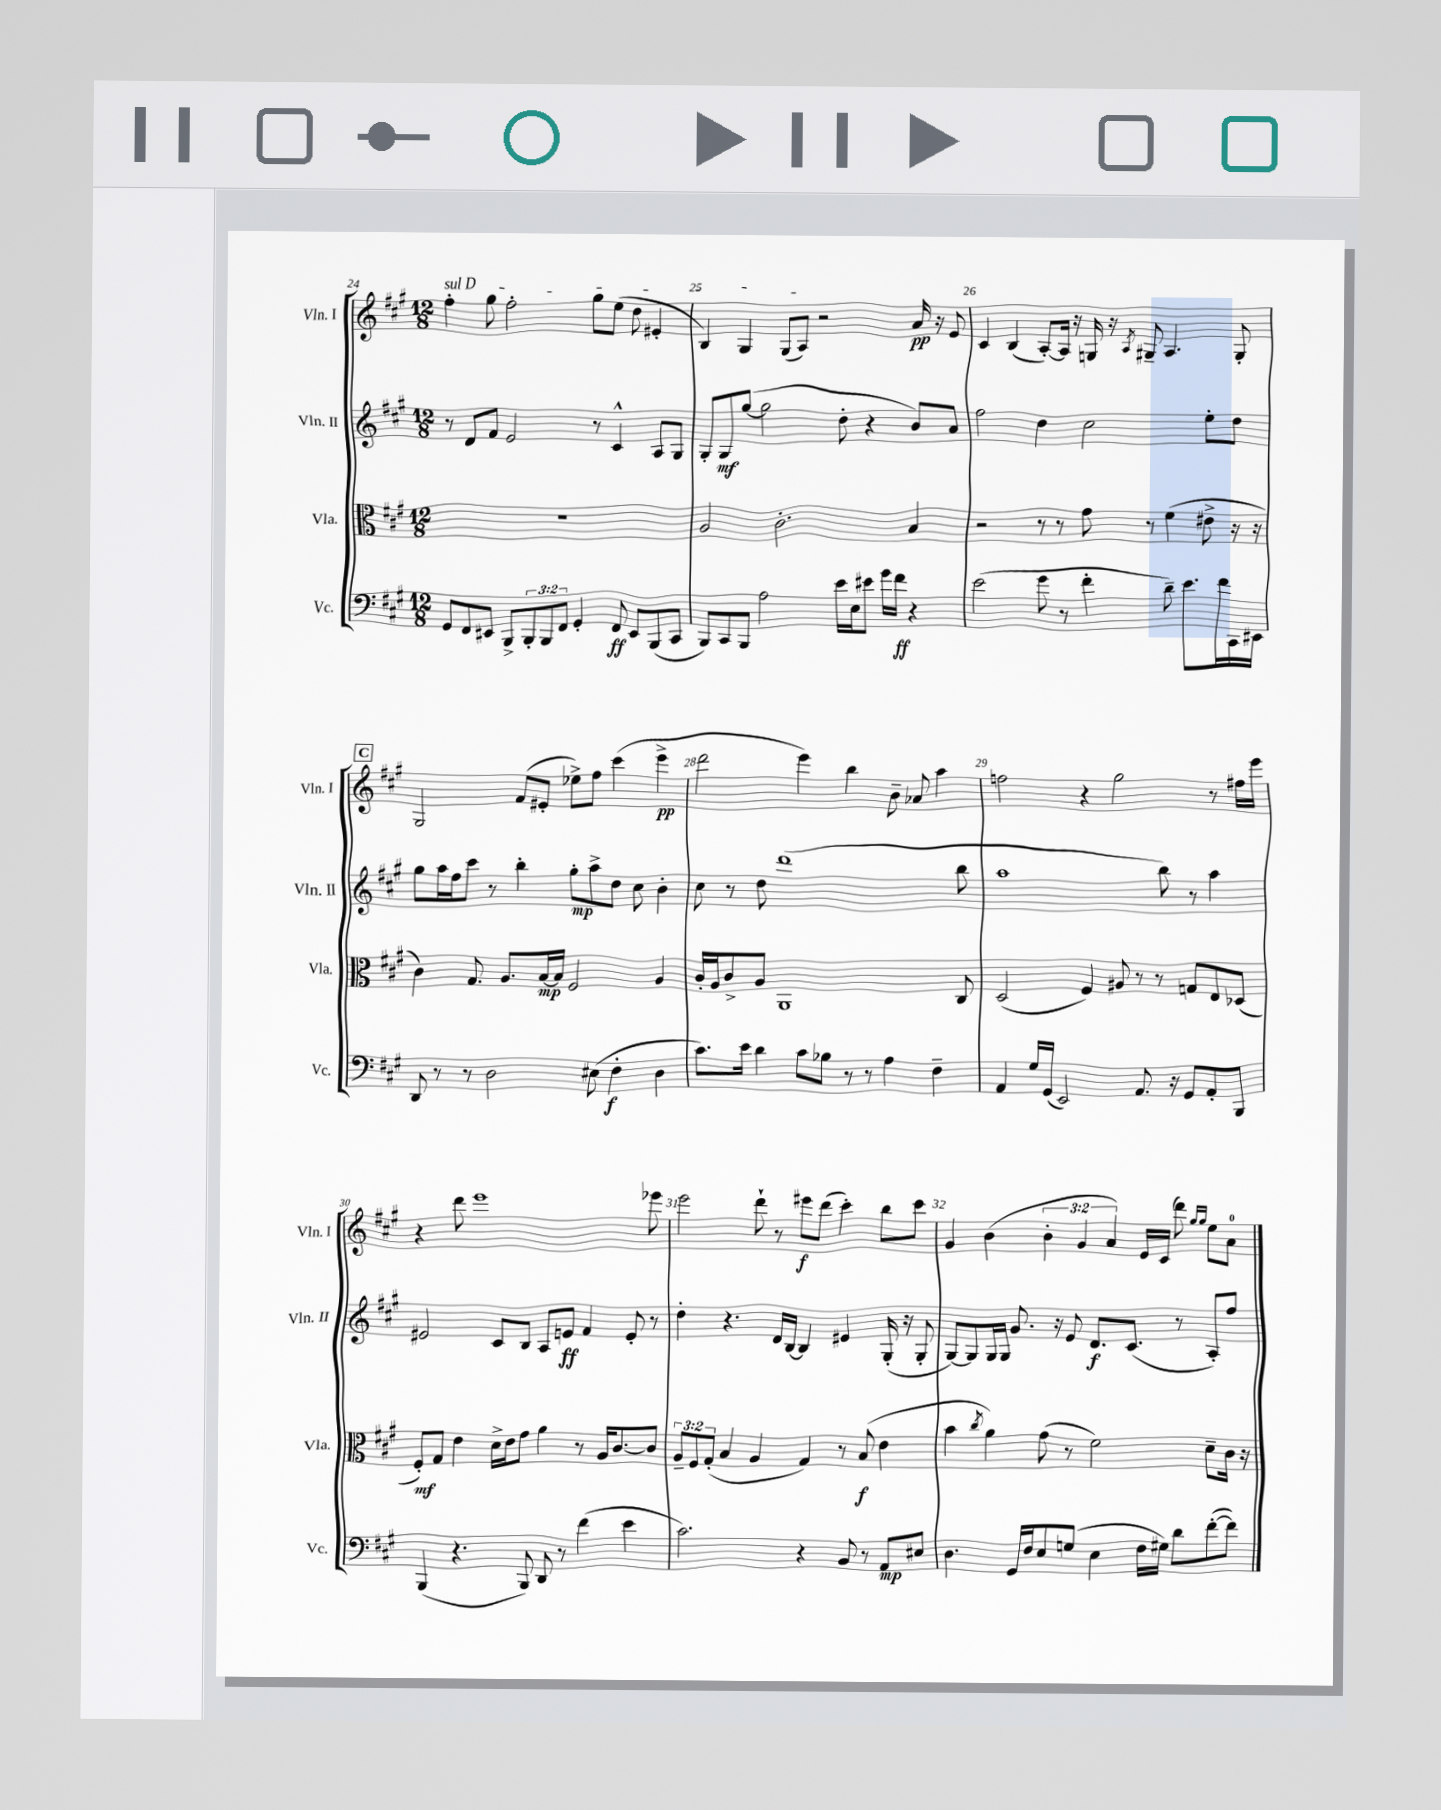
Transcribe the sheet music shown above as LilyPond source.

<<
\new StaffGroup <<
\new Staff = "s0" \with { instrumentName = "Vln. I" shortInstrumentName = "Vln. I" } {
    \clef treble \key a \major \numericTimeSignature \time 12/8 \override Staff.TupletNumber.text = #tuplet-number::calc-fraction-text
    \once \override TextSpanner.bound-details.left.text = \markup { \italic "sul D" } fis''4-.\startTextSpan gis''8 fis''2-. gis''8 e''8( d''8 eis'4-. |
    b4) gis4 gis8( a8\stopTextSpan) r2 a'16\pp r16 e'8 |
    cis'4 b4( a8~-.) a16 r16 g16 r16 \acciaccatura { a8 } gis8-- a4. gis8-. |
    \mark \markup { \box "C" } gis2 fis'8( eis'8-. ees''8->) fis''8 cis'''4( e'''4->\pp |
    d'''2 e'''4) b''4 b'8-- aes'8 a''4 |
    f''2 r4 gis''2 r8 fis''16 e'''16 |
    r4 d'''8 e'''1 ees'''8 |
    e'''2 d'''8-! r8 eis'''8\f d'''8( cis'''4-.) b''8 cis'''8 |
    gis'4 b'4( \tuplet 3/2 { b'4-. gis'4 a'4) } e'16 cis'16( d'''8) \grace { gis''16 gis''16 } e''8 a'8-0 \bar "|." |
}
\new Staff = "s1" \with { instrumentName = "Vln. II" shortInstrumentName = "Vln. II" } {
    \clef treble \key a \major \numericTimeSignature \time 12/8
    r8 d'8 fis'8 e'2 r8 cis'4-^ a8 gis8 |
    gis8-. gis8\mf gis''8~( gis''2 d''8-. r4 b'8) a'8 |
    fis''2 d''4 cis''2 e''8-. d''8 |
    \mark \markup { \box "C" } gis''8 a''16 fis''16 cis'''8 r8 b''4-. gis''8-.\mp a''8-> d''8 cis''8 b'4-. |
    cis''8 r8 d''8 d'''1( b''8 |
    a''1 b''8) r8 a''4 |
    eis'2 cis'8 b8 a8 e'8\ff fis'4 e'8-. r8 |
    d''4-. r4. d'16 b16~ b4 eis'4 gis16-.( r16 gis8-. |
    gis8~) gis8 gis16 gis16 gis'8. r16 e'8 d'8.\f cis'8.( r8 a8-.) fis''8 \bar "|." |
}
\new Staff = "s2" \with { instrumentName = "Vla." shortInstrumentName = "Vla." } {
    \clef alto \key a \major \numericTimeSignature \time 12/8 \override Staff.TupletNumber.text = #tuplet-number::calc-fraction-text
    R1. |
    a2 cis'2.-. b4 |
    r2 r8 r8 gis'8 r8 fis'4( eis'8-> r16 r16 |
    \mark \markup { \box "C" } cis'4) gis8. a8. b16~\mp b16 fis2 a4 |
    cis'16-. a16 cis'8-> a8 a,1 cis8 |
    d2( fis4) ais8 r8 r8 g8 e8 des8( |
    fis8-.\mf) gis8 e'4 d'16-> e'16 gis'8 a'4 r8 a16 cis'8.~ cis'8 |
    \tuplet 3/2 { a8-- fis8 gis8-.( } b4 a4 gis4) r8 b8\f( e'4 |
    b'4 \acciaccatura { cis''8 } a'4) gis'8( r8 fis'2) d'8-- cis'16 r16 \bar "|." |
}
\new Staff = "s3" \with { instrumentName = "Vc." shortInstrumentName = "Vc." } {
    \clef bass \key a \major \numericTimeSignature \time 12/8 \override Staff.TupletNumber.text = #tuplet-number::calc-fraction-text
    gis,8 fis,8 eis,8 b,,8-> \tuplet 3/2 { b,,8-. b,,8 fis,8 } gis,4-. fis,8\ff eis,8 b,,8( cis,8 |
    b,,8) cis,8 b,,8 a2 e'16 e16 eis'8 gis'16 fis'16\ff r4 |
    e'2( gis'8 r8 fis'4-. d'8--) e'8. fis'16 cis,16 eis,16 |
    \mark \markup { \box "C" } d,8 r8 r8 d2 eis8( fis4-.\f d4 |
    cis'8.) e'16 d'4 cis'8 bes8 r8 r8 a4 fis4-- |
    a,4 gis16 gis,16( e,2) a,8. r16 gis,8 a,8-. b,,8 |
    b,,4( r4. b,,8) d,8 r8 fis'4( e'4 |
    cis'2.) r4 b,8 r8 a,8\mp eis8 |
    d4. gis,16 fis16 e8 g8( e4 fis16 gis16) d'8 fis'8~-.( fis'8) \bar "|." |
}
>>
>>
\layout { \context { \Score currentBarNumber = #24 \override BarNumber.break-visibility = ##(#f #t #t) barNumberVisibility = #all-bar-numbers-visible } }
